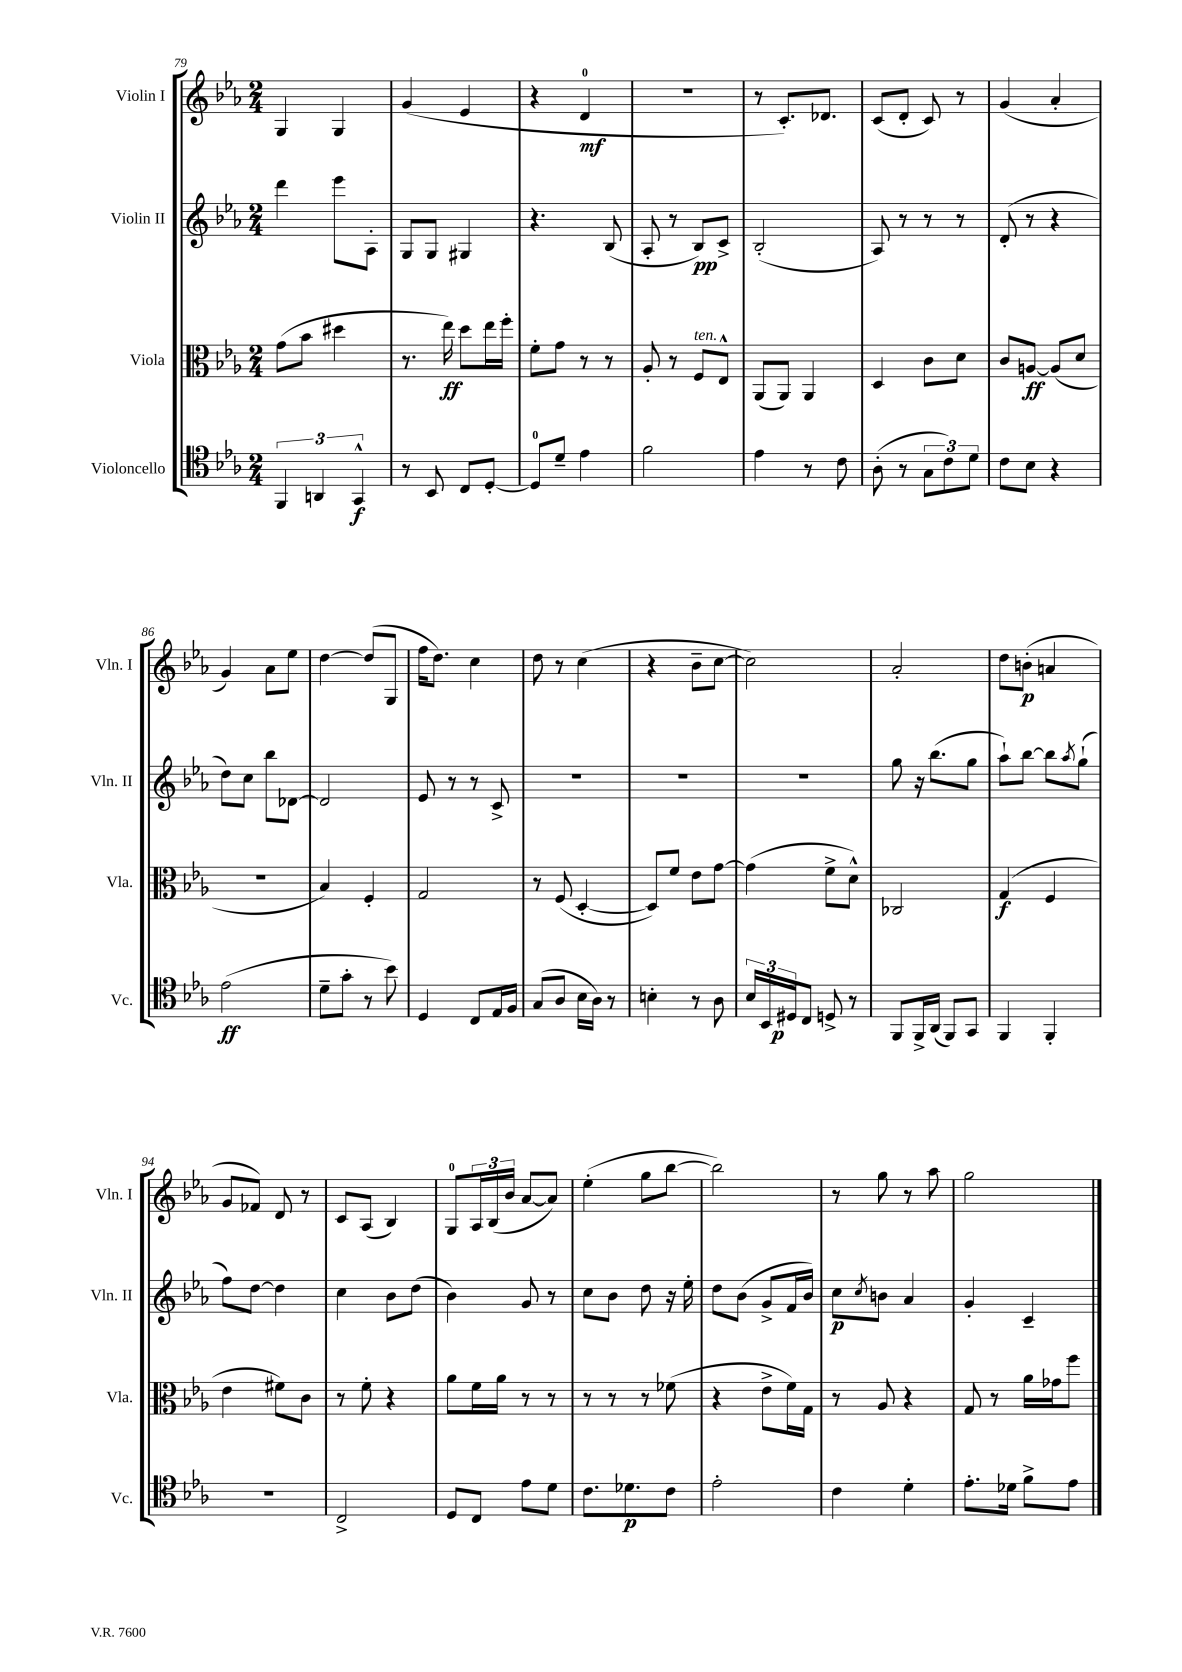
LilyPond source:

<<
\new StaffGroup <<
\new Staff = "s0" \with { instrumentName = "Violin I" shortInstrumentName = "Vln. I" } {
    \clef treble \key ees \major \numericTimeSignature \time 2/4
    g4 g4 |
    g'4( ees'4 |
    r4 d'4-0\mf |
    R2 |
    r8 c'8.-.) des'8. |
    c'8( d'8-. c'8) r8 |
    g'4( aes'4-. |
    g'4) aes'8 ees''8 |
    d''4~ d''8( g8 |
    f''16 d''8.) c''4 |
    d''8 r8 c''4( |
    r4 bes'8-- c''8~ |
    c''2) |
    aes'2-. |
    d''8 b'8-.\p( a'4 |
    g'8 fes'8) d'8 r8 |
    c'8 aes8( bes4) |
    g8-0 \tuplet 3/2 { aes16 bes16( bes'16 } aes'8~ aes'8) |
    ees''4-.( g''8 bes''8~ |
    bes''2) |
    r8 g''8 r8 aes''8 |
    g''2 \bar "|." |
}
\new Staff = "s1" \with { instrumentName = "Violin II" shortInstrumentName = "Vln. II" } {
    \clef treble \key ees \major \numericTimeSignature \time 2/4
    d'''4 ees'''8 aes8-. |
    g8 g8 gis4 |
    r4. bes8( |
    aes8-. r8 bes8\pp) c'8-> |
    bes2-.( |
    aes8) r8 r8 r8 |
    d'8-.( r8 r4 |
    d''8) c''8 bes''8 des'8~ |
    des'2 |
    ees'8 r8 r8 c'8-> |
    R2 |
    R2 |
    R2 |
    g''8 r16 bes''8.( g''8 |
    aes''8-!) bes''8~ bes''8 \acciaccatura { aes''8 } g''8-!( |
    f''8) d''8~ d''4 |
    c''4 bes'8 d''8( |
    bes'4) g'8 r8 |
    c''8 bes'8 d''8 r16 ees''16-. |
    d''8 bes'8( g'8-> f'16 bes'16) |
    c''8\p \acciaccatura { c''8 } b'8 aes'4 |
    g'4-. c'4-- \bar "|." |
}
\new Staff = "s2" \with { instrumentName = "Viola" shortInstrumentName = "Vla." } {
    \clef alto \key ees \major \numericTimeSignature \time 2/4
    g'8( bes'8 dis''4 |
    r8. ees''16\ff) d''8 ees''16 f''16-. |
    f'8-. g'8 r8 r8 |
    aes8-. r8 f8^\markup { \italic "ten." } ees8-^ |
    aes,8( aes,8) aes,4 |
    d4 c'8 d'8 |
    c'8 a8~\ff a8( d'8 |
    r2 |
    bes4) f4-. |
    g2 |
    r8 f8( d4~-. |
    d8) f'8 ees'8 g'8~ |
    g'4( f'8-> d'8-^) |
    ces2 |
    g4\f( f4 |
    ees'4 fis'8) c'8 |
    r8 f'8-. r4 |
    aes'8 f'16 aes'16 r8 r8 |
    r8 r8 r8 fes'8( |
    r4 ees'8-> f'16) g16 |
    r8 aes8 r4 |
    g8 r8 aes'16 ges'16 f''8 \bar "|." |
}
\new Staff = "s3" \with { instrumentName = "Violoncello" shortInstrumentName = "Vc." } {
    \clef tenor \key ees \major \numericTimeSignature \time 2/4
    \tuplet 3/2 { f,4 a,4 g,4-^\f } |
    r8 bes,8 c8 d8~-. |
    d8-0 d'8-- ees'4 |
    f'2 |
    ees'4 r8 c'8 |
    aes8-.( r8 \tuplet 3/2 { g8 c'8) d'8 } |
    c'8 bes8 r4 |
    ees'2\ff( |
    d'8-- g'8-. r8 bes'8) |
    d4 c8 ees16 f16 |
    g8( aes8 bes16 aes16) r8 |
    b4-. r8 aes8 |
    \tuplet 3/2 { bes16 bes,16 dis16\p } c8 d8-> r8 |
    f,8 f,16-> aes,16( f,8) g,8 |
    f,4 f,4-. |
    R2 |
    c2-> |
    d8 c8 ees'8 d'8 |
    c'8. des'8.\p c'8 |
    ees'2-. |
    c'4 d'4-. |
    ees'8.-. des'16 f'8-> ees'8 \bar "|." |
}
>>
>>
\layout { \context { \Score currentBarNumber = #79 } }
